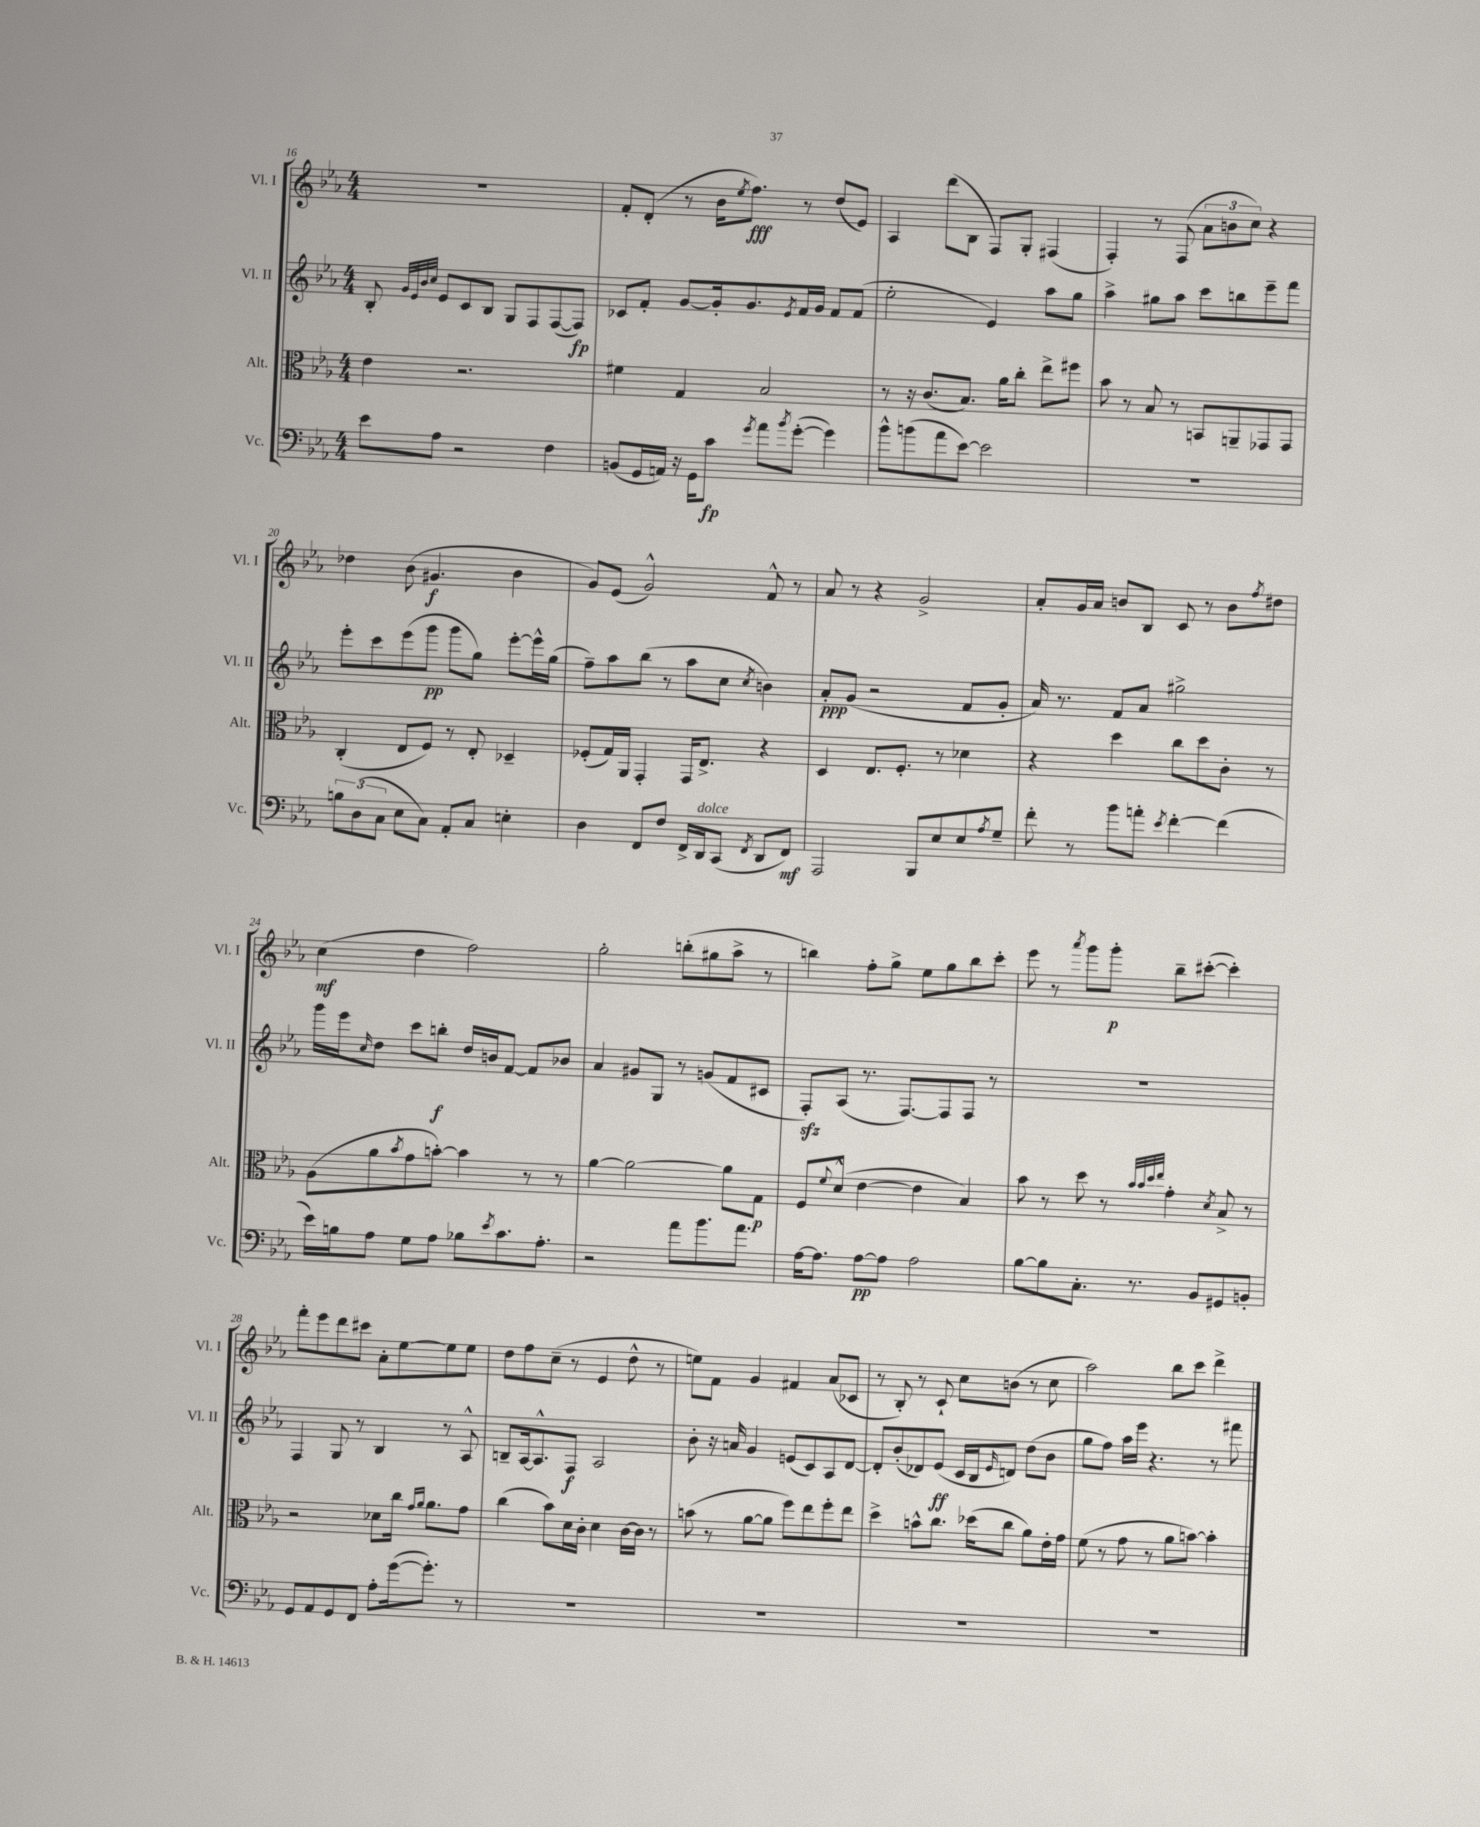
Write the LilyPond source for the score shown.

<<
\new StaffGroup <<
\new Staff = "s0" \with { instrumentName = "Vl. I" shortInstrumentName = "Vl. I" } {
    \clef treble \key ees \major \numericTimeSignature \time 4/4
    R1 |
    f'8-. d'8-.( r8 bes'16 \acciaccatura { ees''8 } f''8.\fff) r8 d''8( ees'8) |
    aes4 d'''8( bes8 f8) g8-. fis4( |
    f4-.) r8 f8( \tuplet 3/2 { aes'8 b'8 c''8) } r4 |
    des''4 bes'8( gis'4.\f bes'4 |
    g'8) ees'8( g'2-^) f'8-^ r8 |
    aes'8 r8 r4 g'2-> |
    aes'8-. g'16 aes'16 b'8 bes8 c'8 r8 b'8 \acciaccatura { f''8 } dis''8 |
    c''4\mf( d''4 f''2) |
    g''2-. b''8-.( gis''8 aes''8-> r8 |
    b''4) f''8-. g''8-> ees''8 g''8 b''8 c'''8-. |
    ees'''8 r8 \acciaccatura { aes'''8 } g'''8 g'''8-.\p bes''8-- cis'''8~-.( cis'''4-.) |
    f'''8-. ees'''8 d'''8 cis'''8 aes'8-. ees''8~ ees''8 ees''8 |
    d''8 f''8 c''8--( r8 ees'4 d''8-^ r8 |
    e''8) f'8 g'4 fis'4 aes'8( ces'8 |
    r8 bes8-.) r8 c'8-! c''8 b'8( r8 c''8 |
    aes''2) bes''8 c'''8 d'''4-> \bar "|." |
}
\new Staff = "s1" \with { instrumentName = "Vl. II" shortInstrumentName = "Vl. II" } {
    \clef treble \key ees \major \numericTimeSignature \time 4/4
    bes8-. \grace { g'32 ees'32 bes'32 c''32 } ees'8 c'8 bes8 g8 f8 f8~( f8\fp) |
    ces'8 f'8-. g'8~ g'16-. g'8. \acciaccatura { ees'8 } f'16 g'16 f'8 f'8( |
    ees''2-. ees'4) aes''8 g''8 |
    aes''4-> gis''8 aes''8 c'''8 b''8 ees'''8-- f'''8 |
    ees'''8-. c'''8 ees'''8( g'''8\pp g'''8 g''8) ees'''8~-. ees'''16-^ g''16( |
    f''8--) aes''8 bes''8( r8 aes''8 c''8 \acciaccatura { c''8 } b'4) |
    aes'8-.\ppp g'8( r2 f'8 g'8-. |
    aes'16) r8. f'8 aes'8 gis''2-> |
    g'''16 ees'''16 \grace { c''16 } d''8 c'''8 b''8-.\f d''16 b'16 f'8~ f'8 bes'8 |
    aes'4 gis'8 g8 r8 g'8( f'8 cis'8 |
    f8-.\sfz) aes8( r8. f8.~) f8 f8 r8 |
    R1 |
    f4 g8 r8 bes4 r8 aes8-^ |
    b8-- aes16~ aes8.-^ f8\f aes2 |
    bes'8-. r16 a'16 g'4 e'8( c'8) aes8 d'8~ |
    d'8-. bes'8-.( des'8) ees'8\ff( c'16 bes16 \grace { ees'16 } d'8) d''8( bes'8 |
    g''8 f''8) aes''16 ees'''16 r4. r8 fis'''8 \bar "|." |
}
\new Staff = "s2" \with { instrumentName = "Alt." shortInstrumentName = "Alt." } {
    \clef alto \key ees \major \numericTimeSignature \time 4/4
    ees'4 r2. |
    fis'4 g4 bes2 |
    r8 r16 c'8.( bes8.) aes'16 c''8-. ees''8-> fis''8 |
    bes'8 r8 bes8 r8 b,8 a,8-- ges,8 ges,8 |
    c4-.( ees8 f8) r8 ees8-. des4-- |
    fes8-.( g16) aes,16 g,4-. g,16 ees8.-> r4 |
    d4 ees8. f8.-. r8 des'4 |
    r4 d''4 c''8 d''8 c'8-. r8 |
    aes8( aes'8 \acciaccatura { bes'8 } g'8 b'8~-.) b'4 r8 r8 |
    aes'4~ aes'2~ aes'8 g8\p |
    f8 \appoggiatura { f'8 } d'8-^( ees'4~ ees'4 bes4) |
    bes'8 r8 d''8 r8 \grace { bes'32 bes'32 d''32 ees''32 } g'4-. \acciaccatura { d'8 } bes8-> r8 |
    r2 des'8 c''16 \grace { g'16 aes'16 } aes'8. g'8 |
    c''4( bes'8) d'16 c'16-. d'4 c'16~ c'16 r8 |
    b'8( r8 aes'8~ aes'8 f''8) ees''8 f''8-. ees''8 |
    d''4-> b'8-^ c''8. des''16( c''8 aes'8) ees'16-. g'16 |
    f'8( r8 g'8 r8 aes'8 b'8~) b'4-. \bar "|." |
}
\new Staff = "s3" \with { instrumentName = "Vc." shortInstrumentName = "Vc." } {
    \clef bass \key ees \major \numericTimeSignature \time 4/4
    ees'8 aes8 r2 f4 |
    b,8( g,16 a,16) r16 g,16 c'8\fp \acciaccatura { g'8 } aes'8 \acciaccatura { bes'8 } g'8~-.( g'4) |
    bes'8-^ b'8( aes'8 ees'8~) ees'2 |
    R1 |
    \tuplet 3/2 { b8 d8( c8 } ees8 c8) aes,8-. c8 e4-. |
    d4 f,8 f8 f,16-> d,16^\markup { \italic "dolce" } c,8( \acciaccatura { f,8 } d,8 f,8\mf) |
    aes,,2 bes,,8 ees8 ees8 \acciaccatura { aes8 } g8-- |
    f'8-. r8 bes'8 a'8-. \acciaccatura { ees'8 } f'4~-. f'4( |
    ees'16) b16 aes8 g8 aes8 bes8 \acciaccatura { ees'8 } c'8. aes8.-. |
    r2 aes'8 bes'8. aes'8. |
    aes16~ aes8. aes8~\pp aes8 aes2 |
    bes8~ bes8 c8.-. r8. bes,8 gis,8 b,8-. |
    g,8 aes,8 g,8 f,8 aes8-. g'16~( g'8.-.) r8 |
    R1 |
    R1 |
    R1 |
    R1 \bar "|." |
}
>>
>>
\layout { \context { \Score currentBarNumber = #16 } }
